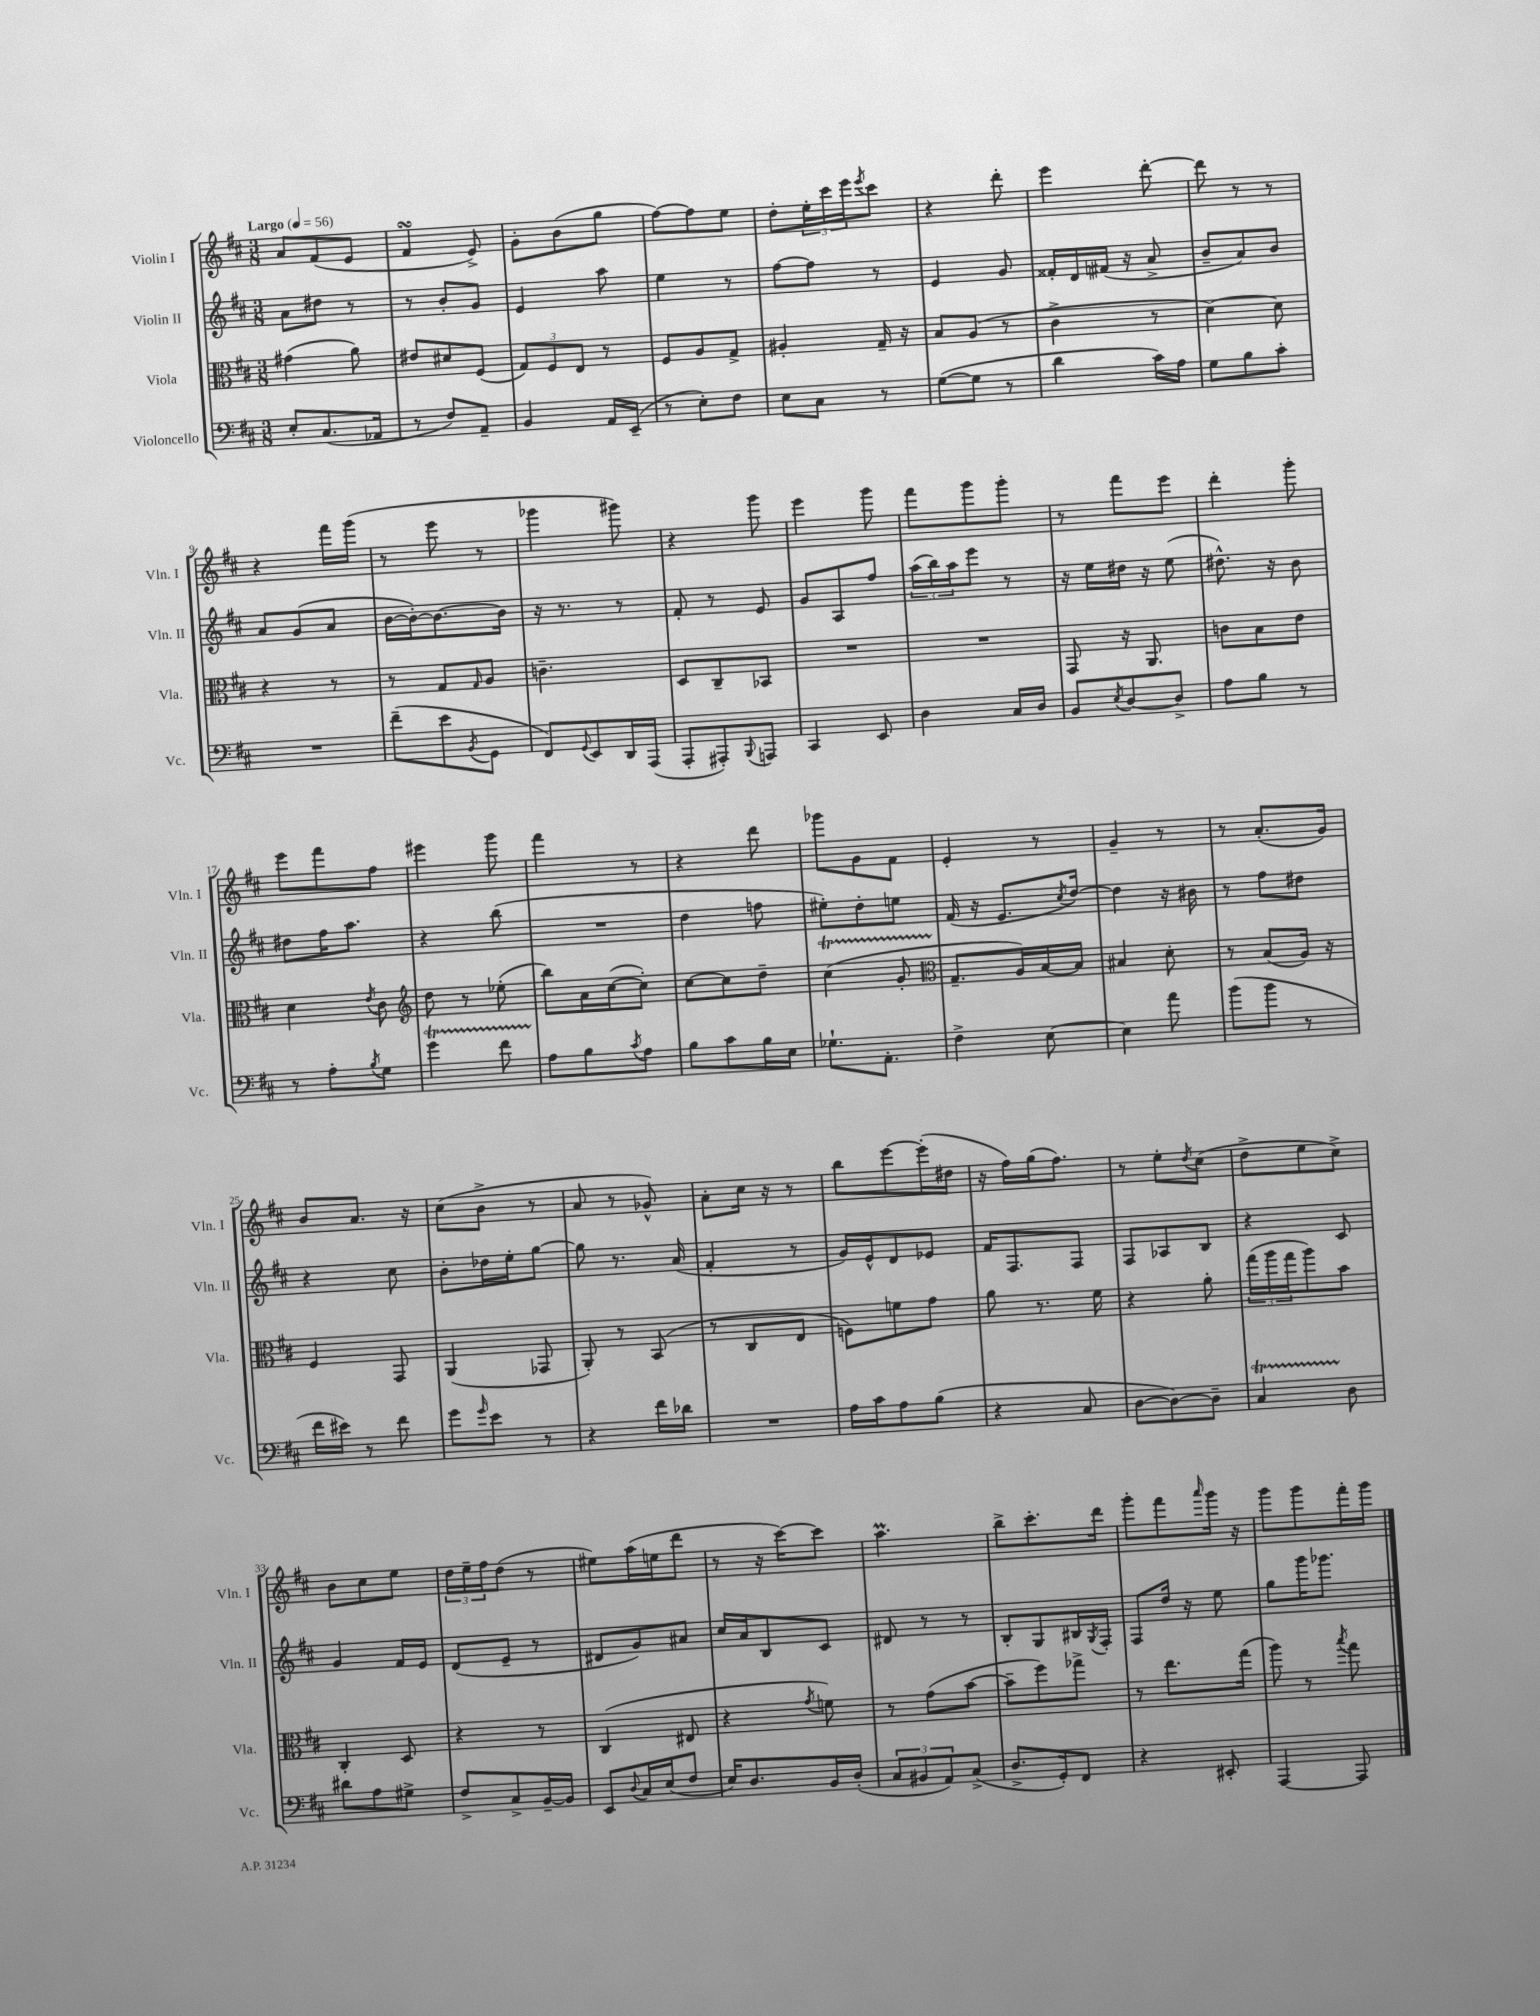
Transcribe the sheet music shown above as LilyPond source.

<<
\new StaffGroup <<
\new Staff = "s0" \with { instrumentName = "Violin I" shortInstrumentName = "Vln. I" } {
    \clef treble \key d \major \numericTimeSignature \time 3/8 \tempo "Largo" 4 = 56
    a'8 fis'8( e'8 |
    fis'4\turn e'8->) |
    g'8-. b'8( g''8 |
    fis''8~) fis''8 e''8 |
    d''8-. \tuplet 3/2 { e''16-. cis'''16 e'''16 } \acciaccatura { e'''8 } cis'''8 |
    r4 d'''8-. |
    e'''4 d'''8~-. |
    d'''8 r8 r8 |
    r4 fis'''16 g'''16( |
    r8 e'''8 r8 |
    ges'''4 gis'''8) |
    r4 g'''8 |
    e'''4 g'''8 |
    fis'''8 g'''8 g'''8-. |
    r8 fis'''8 e'''8 |
    d'''4-. g'''8-. |
    e'''8 fis'''8 fis''8 |
    eis'''4 g'''8 |
    fis'''4 r8 |
    r4 d'''8 |
    ges'''8 g'8 fis'8 |
    e'4-. r8 |
    g'4-- r8 |
    r8 a'8.-.( g'16) |
    b'8 a'8. r16 |
    cis''8( b'8-> r8 |
    a'8 r8 ges'8-^) |
    a'8-. cis''16 r16 r8 |
    b''8 e'''8~ e'''16-.( dis''16 |
    r16 fis''16) g''16( fis''8.) |
    r8 e''8-. \acciaccatura { d''8 } cis''8( |
    d''8-> e''8 cis''8->) |
    b'8 cis''8 e''8 |
    \tuplet 3/2 { d''16 e''16-- fis''16 } d''8( r8 |
    eis''8) a''16( e''16 d'''8 |
    r8 r16 cis'''16~) cis'''8 |
    a''4.\prall |
    b''8-> cis'''8.-. d'''16 |
    g'''8-. fis'''8 \grace { a'''16 } g'''16 r16 |
    g'''8 g'''8 fis'''16-. g'''16 \bar "|." |
}
\new Staff = "s1" \with { instrumentName = "Violin II" shortInstrumentName = "Vln. II" } {
    \clef treble \key d \major \numericTimeSignature \time 3/8
    a'8 dis''8 r8 |
    r8 b'8-. g'8 |
    e'4 a''8 |
    e''4 r8 |
    fis''8~ fis''8 r8 |
    e'4 g'8 |
    fisis'16-. d'16 fis'16( r16 a'8-> |
    b'8-- a'8) b'8 |
    a'8 g'8( a'8 |
    b'16~ b'16~-.) b'8.~ b'16 |
    r16 r8. r8 |
    fis'8-. r8 e'8 |
    g'8 a8 fis''8 |
    \tuplet 3/2 { a''16( b''16) a''16 } e'''8 r8 |
    r16 e''16 dis''16 r16 e''8( |
    dis''8.-^) r16 b'8 |
    dis''8 fis''16 a''8. |
    r4 b''8( |
    R4. |
    d''4 f''8 |
    eis''8-.) d''8-. e''8 |
    fis'16( r16 e'8. \acciaccatura { cis''8 } d''16~) |
    d''4 r16 bis'16 |
    r8 fis''8 dis''8 |
    r4 cis''8 |
    b'8-. des''16 e''16-. g''8~ |
    g''8 r8. a'16( |
    fis'4-. r8 |
    g'16) e'16-^ d'8 ees'8 |
    fis'16 fis8. fis8 |
    fis8 aes8 b8 |
    r4 cis'8 |
    g'4 fis'16 e'16 |
    d'8( e'8-- r8 |
    dis'8 g'8) ais'8 |
    cis''16 a'16 b8 cis'8 |
    dis'8 r8 r8 |
    b8-. g8 bis16 \acciaccatura { g8 } fis16-. |
    fis8 d''16 r16 e''8 |
    g''8 g'''16 ges'''8. \bar "|." |
}
\new Staff = "s2" \with { instrumentName = "Viola" shortInstrumentName = "Vla." } {
    \clef alto \key d \major \numericTimeSignature \time 3/8
    gis'4( a'8) |
    eis'8 dis'8 fis8( |
    \tuplet 3/2 { g8) fis8 e8 } r8 |
    fis8 a8 g8-> |
    ais4-. g16-- r16 |
    b8 a8( r8 |
    cis'4-> r8 |
    d'4~) d'8 |
    r4 r8 |
    r8 g8 \grace { g16 } a8 |
    c'4.-- |
    d8 cis8-- bes,8 |
    R4. |
    R4. |
    g,8 r16 a,8. |
    c'8 b8 e'8 |
    d'4 \acciaccatura { e'8 } cis'8 |
    \clef treble d''8 r8 ees''8-.( |
    b''8) a'16 cis''16~( cis''8-.) |
    cis''8~ cis''8 d''8-- |
    cis''4\startTrillSpan( g'8-. |
    \clef alto g8.--\stopTrillSpan a16) b16~ b16 |
    bis4 d'8-. |
    r8 b8( a16) r16 |
    fis4 g,8 |
    a,4( ges,8 |
    a,8-.) r8 b,8( |
    r8 cis8 e8 |
    f8) f'8 g'8 |
    a'8 r8. fis'16 |
    r4 a'8-. |
    \tuplet 3/2 { g''16( a''16 g''16 } a''8) b'8 |
    cis4-. d8 |
    r4 r8 |
    cis4( eis8 |
    r4 \acciaccatura { g'8 } f'8) |
    r8 g'8( b'8~ |
    b'8-- fis''8) ges''8-> |
    r8 e''8. g''16( |
    a''8) r8 \acciaccatura { b''8 } g''8 \bar "|." |
}
\new Staff = "s3" \with { instrumentName = "Violoncello" shortInstrumentName = "Vc." } {
    \clef bass \key d \major \numericTimeSignature \time 3/8
    e8-. cis8.( aes,16 |
    r8 fis8) a,8-- |
    b,4 a,16 e,16--( |
    r8 e8-.) fis8 |
    e8 cis8 r8 |
    g8~( g8 r8 |
    d'4 cis'16) a16 |
    g8 b8 cis'8-. |
    R4. |
    fis'8--( e'8 \acciaccatura { b,8 } g,8 |
    fis,8) \appoggiatura { g,8 } e,8 d,16 a,,16( |
    a,,8-. ais,,8-.) \appoggiatura { b,,8 } a,,8 |
    cis,4 e,8 |
    d4 cis16 d16 |
    b,8 \acciaccatura { e8 } d8~ d8-> |
    a8 b8 r8 |
    r8 a8-. \acciaccatura { b8 } g8 |
    g'4\startTrillSpan fis'8 |
    a8\stopTrillSpan b8 \acciaccatura { cis'8 } a8 |
    b8 cis'8 b16 e16 |
    ges8.-! a,8.-. |
    fis4-> e8~ |
    e4 a'8 |
    b'8( b'8 r8 |
    fis'16 eis'16) r8 fis'8 |
    g'8 \grace { g'16 } e'8 r8 |
    r4 fis'16 des'16 |
    R4. |
    a16 cis'16 a8 b8( |
    r4 cis8 |
    d8~ d8~) d8-- |
    cis4\startTrillSpan d8\stopTrillSpan |
    dis'8 a8 gis8-> |
    fis8-> cis8-> b,16~-- b,16 |
    e,8 \appoggiatura { d8 } cis16 e16( fis8 |
    e16) d8. b,16 d16-.( |
    \tuplet 3/2 { cis8 bis,8 a,8) } cis8->( |
    d8.-> g,16-.) fis,8 |
    r4 eis,8-. |
    a,,4~ a,,8 \bar "|." |
}
>>
>>
